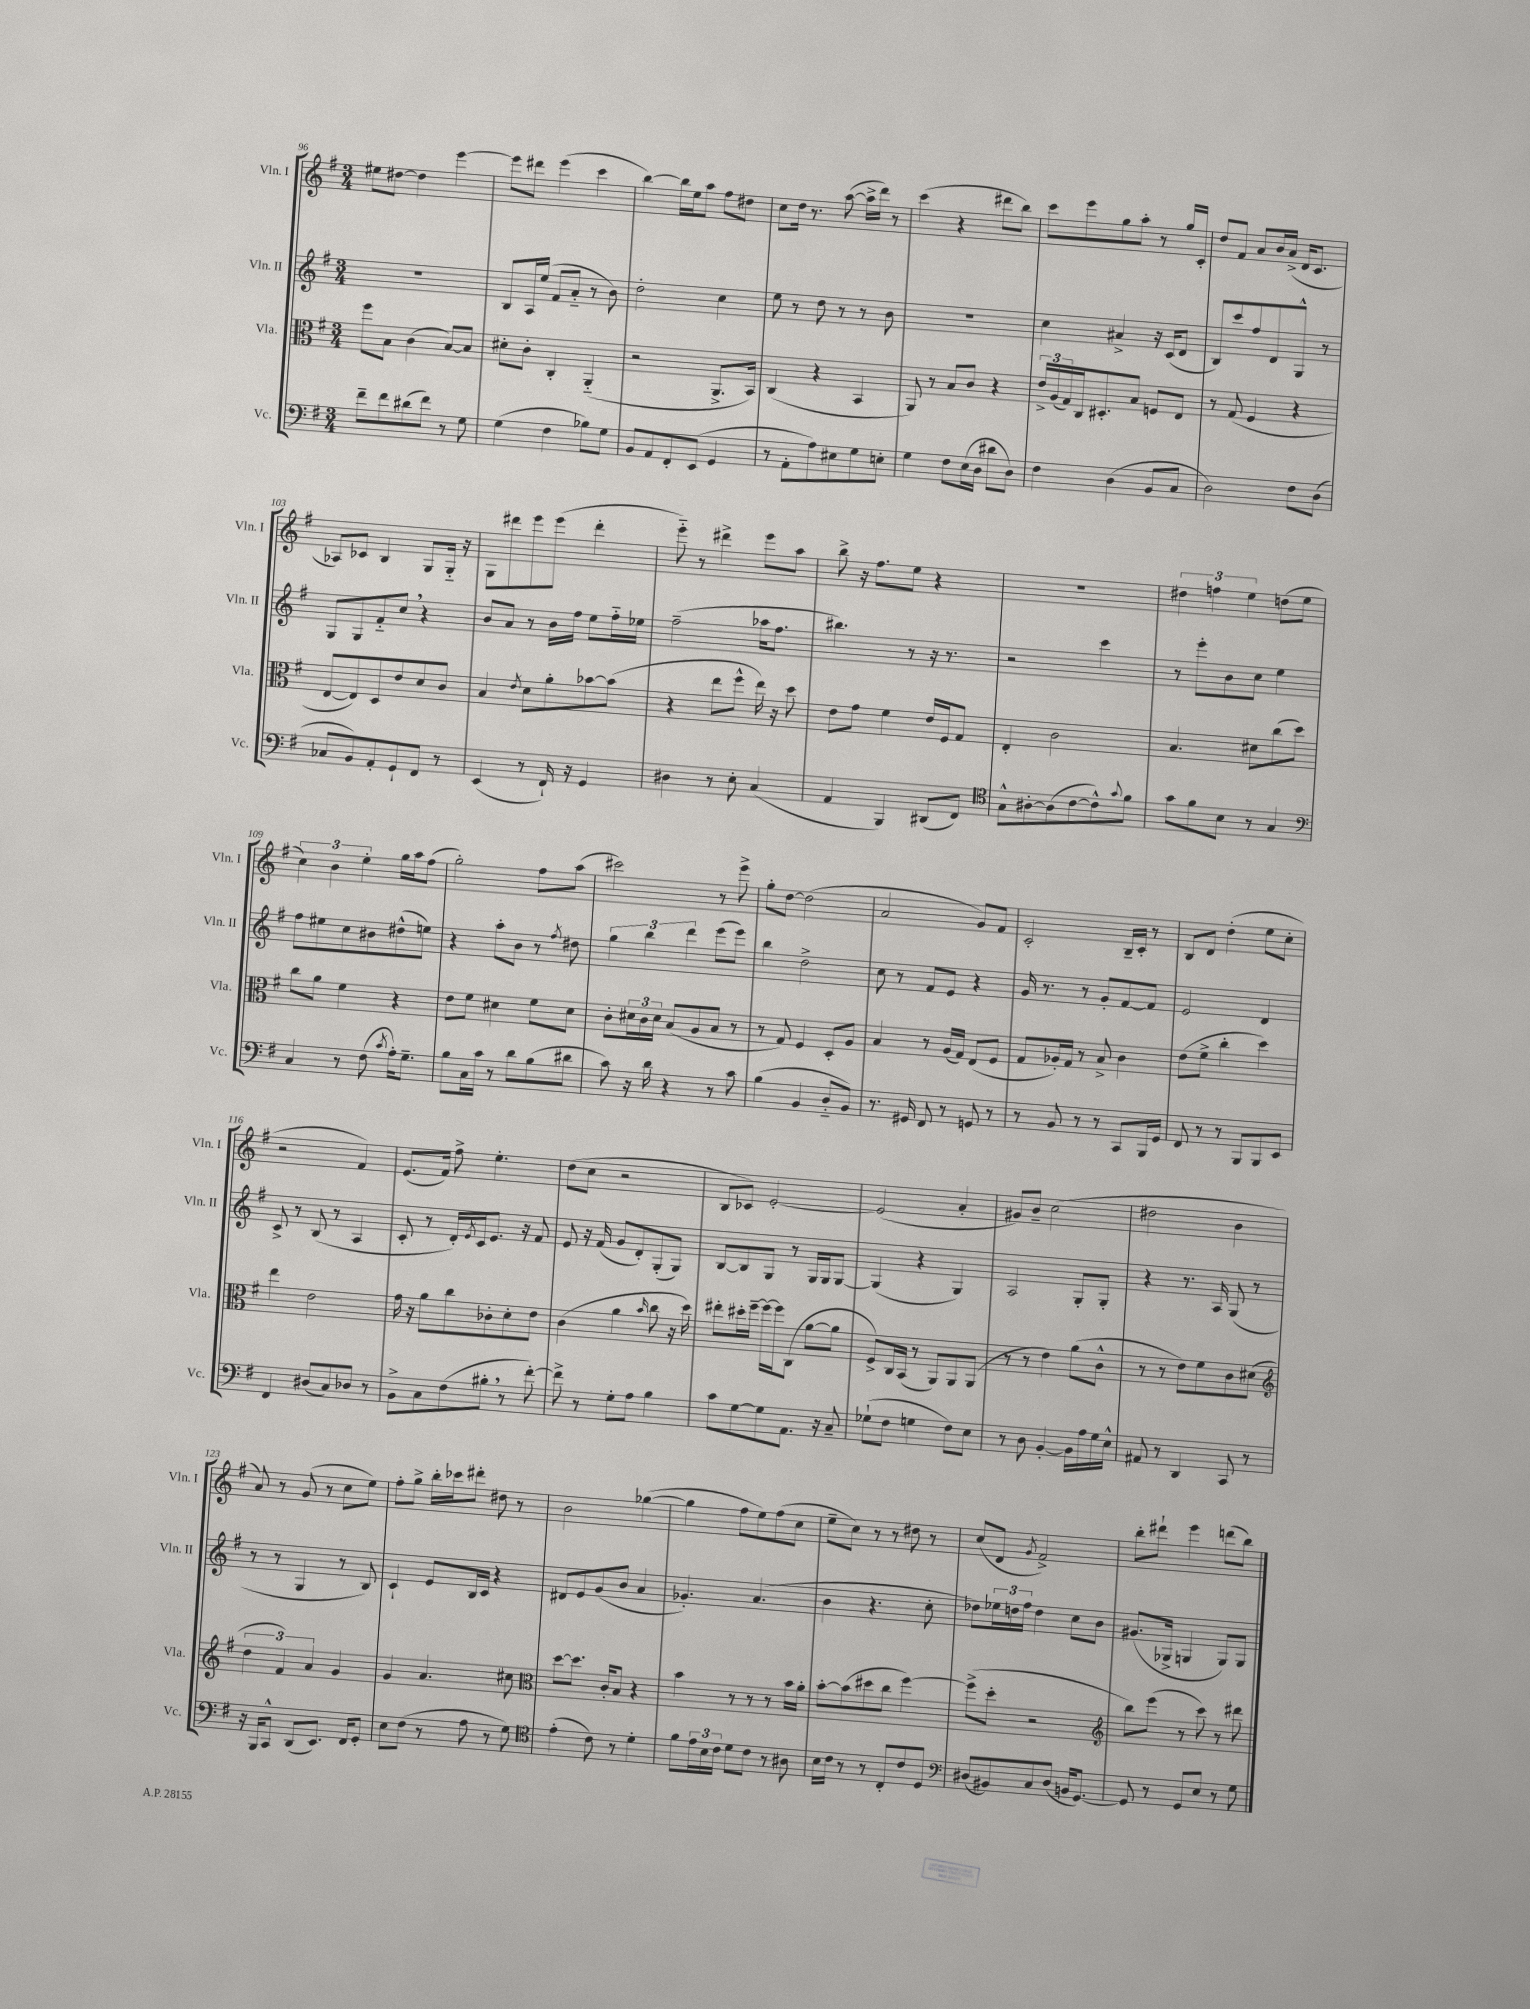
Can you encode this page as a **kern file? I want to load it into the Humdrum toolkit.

**kern	**kern	**kern	**kern
*part4	*part3	*part2	*part1
*staff4	*staff3	*staff2	*staff1
*I"Vc.	*I"Vla.	*I"Vln. II	*I"Vln. I
*I'Vc.	*I'Vla.	*I'Vln. II	*I'Vln. I
*clefF4	*clefC3	*clefG2	*clefG2
*k[f#]	*k[f#]	*k[f#]	*k[f#]
*M3/4	*M3/4	*M3/4	*M3/4
=96	=96	=96	=96
8f#~\L	8ff#\L	2.r	8ee#X\L
8f#\	8B\J	.	[8dd#X\J
(8d#X\	(4c\	.	4dd#\]
8f#\J)	.	.	.
8r	[8B/L)	.	[4eee\
8G\	8B/J]	.	.
=97	=97	=97	=97
(4G\	8d#X'\L	8B/L	8eee\L]
.	8c'\J	16A/L	8ddd#X\J
.	.	(16ee/JJ	.
4F#\	4C'/	8f#/L	(4eee\
.	.	8a/J	.
8B-X\L)	(4AA/	8r	4ccc\
8G\J	.	8b\)	.
=98	=98	=98	=98
8BB/L	2r	2dd'\	[4bb\)
8AA/	.	.	.
8FF#'/	.	.	16bb\LL]
.	.	.	16ee\J
(8EE/J	.	.	8aa\J
4GG/	8.AA^/L	4cc\	8ff#\L
.	.	.	8dd#X\J
.	16BB/Jk)	.	.
=99	=99	=99	=99
8r	(4C/	8ee\	8cc\L
8AA'\L	.	8r	16dd\Jk
.	.	.	8.r
8A\)	4r	8dd\	.
8E#X\	.	8r	([8aa\
8G\	4BB/	8r	16aa^\LL]
.	.	.	16ddd\JJ)
8En'\J	.	8b\	8r
=100	=100	=100	=100
4G\	8AA/)	2.r	(4ccc\
.	8r	.	.
8F#\L	8B/L	.	4r
(16E\L	8c/J	.	.
16D\JJ	.	.	.
8d#X\L	4r	.	8ddd#X\L
8D\J)	.	.	8bb\J)
=101	=101	=101	=101
4F#\	24e^/LL	4cc\	8ccc\L
.	(24A/	.	.
.	24G/)	.	.
.	16C/J	.	8eee\
.	8.D#X'/	.	.
(4D\	.	4a#X^/	8gg\
.	8B/J	.	8aa'\J
8BB/L	8Fn/L	16r	8r
.	.	(16c/KL	.
8C/J	8E/J	8d/J	16gg/LL
.	.	.	16c'/JJ
=102	=102	=102	=102
2D\)	8r	8B/L)	8dd/L
.	(8G/	8ccc/	8f#/J
.	4F#/	8ff#/	8a/L
.	.	8d/	16b/L
.	.	.	(16a^/JJ
8F#\L	4r	8G^^/J	16d/KL
.	.	.	8.c/J
(8D\J	.	8r	.
!!LO:LB:g=z
=103	=103	=103	=103
8C-X/L	[8E/L	8G/L	8A-X/L)
8BB/)	8E/])	8G/	8c-X/J
8AA'/	8D/	8f#/	4B/
8GG`/	8e/	8cc,/J	.
8FF#/J	8d/	4r	8G/L
8r	8c/J	.	16G/Jk
.	.	.	16r
=104	=104	=104	=104
(4EE/	4B/	8b/L	8G\L
.	.	8a/J	8ddd#X\
.	8qe/	.	.
8r	8d\L	8r	8eee\
16FF#`/)	8a'\	16b\LL	(8eee\J
16r	.	16ff#\JJ	.
4GG/	[8b-X\	8ee\L	4ddd#'\
.	(8b-\J]	16ff#\L	.
.	.	16ee-X\JJ	.
=105	=105	=105	=105
4D#X\	4r	(2ff#~\	8eee\)
.	.	.	8r
8r	8ee\L	.	4ddd#X^\
8E'\	8ff#^^\J	.	.
(4C/	16ee\)	16aa-X\KL	8eee\L
.	16r	8.ff#\J	.
.	8dd\	.	8aa\J
=106	=106	=106	=106
4AA/	8e\L	4.bb#X\)	8bb^\
.	8g\J	.	16r
.	.	.	8.ff#\L
4BBB/)	4f#\	.	.
.	.	8r	8ee\J
(8DD#X/L	16e/LL	16r	4r
.	16F#/J	8.r	.
8FF#/J)	8G/J	.	.
=107	=107	=107	=107
*clefC4	*	*	*
8G^^\L	4E'/	2r	2.r
[8A#X'\	.	.	.
(8A#\]	2c\	.	.
[8c\	.	.	.
8c^^\])	.	4ccc\	.
8qqg/	.	.	.
8f#\J	.	.	.
=108	=108	=108	=108
8g\L	4.B/	8r	6dd#X\
8f#\	.	8eee'\L	.
.	.	.	6ffn\
8B\J	.	8b\	.
.	.	.	6ee\
8r	8d#X\L	8cc\J	.
4G/	(8cc\	4ee\	(8ddn\L
.	8dd\J)	.	8ee\J
!!LO:LB:g=z
=109	=109	=109	=109
*clefF4	*	*	*
4C/	8cc\L	8ff#\L	6cc\)
.	8a\J	8ee#X\	.
.	.	.	6b\
8r	4f#\	8cc\	.
.	.	.	6ee'\
(8F#\	.	8b#X\	.
8qc/	.	.	.
16A'\KL)	4r	(8dd#X^^\	16gg\LL
8.G~\J	.	.	16aa\J
.	.	8een\J)	(8ff#\J
=110	=110	=110	=110
8B\L	8e\L	4r	2gg'\)
16C\L	8f#\J	.	.
16c\JJ	.	.	.
8r	4d#X\	8aa'\L	.
8d\L	.	8b\J	.
(8B\	8f#\L	8r	8ff#\L
.	.	8qff#/	.
8d#X\J	8d#\J	8dd#X\	(8aa\J
=111	=111	=111	=111
8c\)	8c'\L	6gg\	2ccc#X\)
16r	24d#X\L	.	.
.	24c\	6bb\	.
16d\	.	.	.
.	24d#\JJ	.	.
4r	(8B/L	.	.
.	.	6ddd\	.
.	8A/	.	.
8r	8B/J	(8eee\L	8r
8c\	8r	8eee\J)	8eee^\
=112	=112	=112	=112
(4B\	8r	4bb\	8gg'\L
.	8G/)	.	[8dd\J
4BB/	4F#/	2dd^\	(2dd\]
8D/L	8D'/L	.	.
8BB/J)	8A/J	.	.
=113	=113	=113	=113
8.r	4B/	8cc\	2a/
.	.	8r	.
16GG#X/	.	.	.
8FF#/	8r	8f#/L	.
8r	(16A/LL	8e/J	.
.	16G/JJ)	.	.
8GGn/	(8E/L	4r	8g/L)
8r	8F#/J	.	8f#/J
=114	=114	=114	=114
8r	8G/L	16g/	2c'/
.	.	8.r	.
8BB/	16A-X'/L)	.	.
.	16G/JJ	.	.
8r	8r	8r	.
8r	8B^/	8g'/L	.
8CC/L	4c\	[8f#/	16B~/LL
.	.	.	16c'/JJ
16BBB/L	.	8f#/J]	8r
16GG/JJ	.	.	.
=115	=115	=115	=115
8FF#/	(8e\L	2e/	8B/L
8r	8f#^\J	.	8d/J
8r	4cc'\	.	(4dd'\
8BBB/L	.	.	.
8BBB/	4dd\)	4d/	8ee\L
8EE/J	.	.	8cc'\J
!!LO:LB:g=z
=116	=116	=116	=116
4FF#/	4ee\	8c^/	2r
.	.	8r	.
(8D#X/L	2e\	(8B/	.
8C/)	.	8r	.
8D-X/J	.	4A/	4f#/)
8r	.	.	.
=117	=117	=117	=117
8BB^\L	16g\	8c'/	(8.e/L
.	16r	.	.
8C\	8a\L	8r	.
.	.	.	16f#/Jk)
(8F#\	8cc\	16d'/LL)	8ff#^\
.	.	8qe/	.
.	.	16c/J	.
8B#X',\J	8c-X'\	8.e/J	4.ee'\
8r	8d'\	.	.
.	.	16r	.
[8f#'\)	8e\J	8f#/	.
=118	=118	=118	=118
8f#^\]	(4c\	8e/	(8dd\L
8r	.	16r	8cc\J
.	.	(16f#/	.
8G'\L	4a\	8g/L	2r
8A\J	.	8d'/)	.
.	16qqb/	.	.
4B\	8cc\	(8G'/	.
.	16r	8G/J)	.
.	16dd\)	.	.
=119	=119	=119	=119
8c\L	8ee#X'\L	[8B/L	8B/L
[8G\	16dd#X'\L	8B/]	8c-X/J)
.	[16ff#~\JJ	.	.
8G\]	16ff#\LL_	8G/J	[2e'/
.	16ff#\J]	.	.
8.AA\J	(8C\J	8r	.
.	[8a\L	16G/LL	.
16r	.	16G/J	.
8C~/	8a\J]	[8G/J	.
=120	=120	=120	=120
(8G-X`\L	8F#^/L)	(4G/]	(2e/]
8F#\J	16C/L	.	.
.	(16BB/JJ	.	.
4Gn\	8r	4r	.
.	8AA/L)	.	.
8F#\L)	8AA/	4G/)	4a'/
8E\J	(8AA/J	.	.
=121	=121	=121	=121
8r	8r	2A/	8g#X/L)
8D\	8r	.	8b~/J
[4BB'/	4e\)	.	(2cc\
16BB\LL]	(8a\L	8G'/L	.
16A\	.	.	.
16G\	8c^^\J	8G'/J	.
16E^^\JJ	.	.	.
=122	=122	=122	=122
8AA#X/	8r	4r	2dd#X\
8r	8r	.	.
4DD/	8e\L)	8.r	.
.	8f#\	.	.
.	.	16A/	.
8CC/	8c\	(8G/	4b\
8r	(8d#X\J	8r	.
!!LO:LB:g=z
=123	=123	=123	=123
*	*clefG2	*	*
16r	6dd\	8r	8a/)
16BBB/KL	.	.	.
8CC^^/J	.	8r	8r
.	6f#/)	.	.
(8DD/L	.	4G/	(8g/
.	6a/	.	.
8.EE/J)	.	.	8r
.	4g/	8r	8cc\L
16FF#/KL	.	.	.
8GG'/J	.	8B/)	8ee\J)
=124	=124	=124	=124
8E\L	4g/	4c`/	8ff#'\L
(8F#\J	.	.	8gg^\J
8r	4.a/	8e/L	16bb'\LL
.	.	.	16ccc-X\J
8A\	.	16B/L	8ddd#X'\J
.	.	16c/JJ	.
8r	.	4r	8dd#X\
8G\)	8cc#X\	.	8r
=125	=125	=125	=125
*clefC4	*clefC3	*	*
(4e'\	[8dd\L	8d#X/L	2b\
.	8.dd\J]	8e/	.
8c\)	.	(8g/	.
.	16c'/KL	.	.
8r	8B/J	8b/J	.
4d'\	4r	4a/	([4gg-X\
=126	=126	=126	=126
8f#\L	4b\	4.g-X'/)	4gg-\]
24e\L	.	.	.
24B\	.	.	.
24c\JJ	.	.	.
8d\L	8r	.	8ff#\L
8c\J	8r	(4.a/	8ee\)
8r	8r	.	(8ff#\
8A#X\	16b\LL	.	8cc\J
.	16a'\JJ	.	.
=127	=127	=127	=127
16B\LL	[8b'\L	4b\	8ee~\L
16c\JJ	.	.	.
8r	(8b\]	.	8cc\J)
8r	8dd#X\	4.r	8r
8C'/L	8cc\J	.	8r
8c/	[4ff#\)	.	8dd#X\
8D/J	.	8cc'\	8r
=128	=128	=128	=128
*clefF4	*	*	*
(8D#X/L	(8ff#^\L]	8dd-X\L)	(8cc/L
8BB#X/)	8dd'\J	24ee-X\L	8d/J
.	.	24ddn\	.
.	.	24ff#\JJ	.
.	.	.	8qg/
8C/	2r	4dd\	2f#^/)
(8D#/J	.	.	.
16BBn/KL	.	8cc\L	.
[8.GG/J)	.	.	.
.	.	8b\J	.
=129	=129	=129	=129
*	*clefG2	*	*
8GG/]	8bb\L)	(8.g#X/L	8bb'\L
8r	(8eee\J	.	8ddd#X`\J
.	.	16G-X^/Jk	.
8GG/L	8r	4Gn/	4eee\
8E/J	8ccc\)	.	.
8r	8r	8G/L)	(8dddn\L
8G\	8ddd#X\	8G/J	8bb\J)
==	==	==	==
*-	*-	*-	*-
